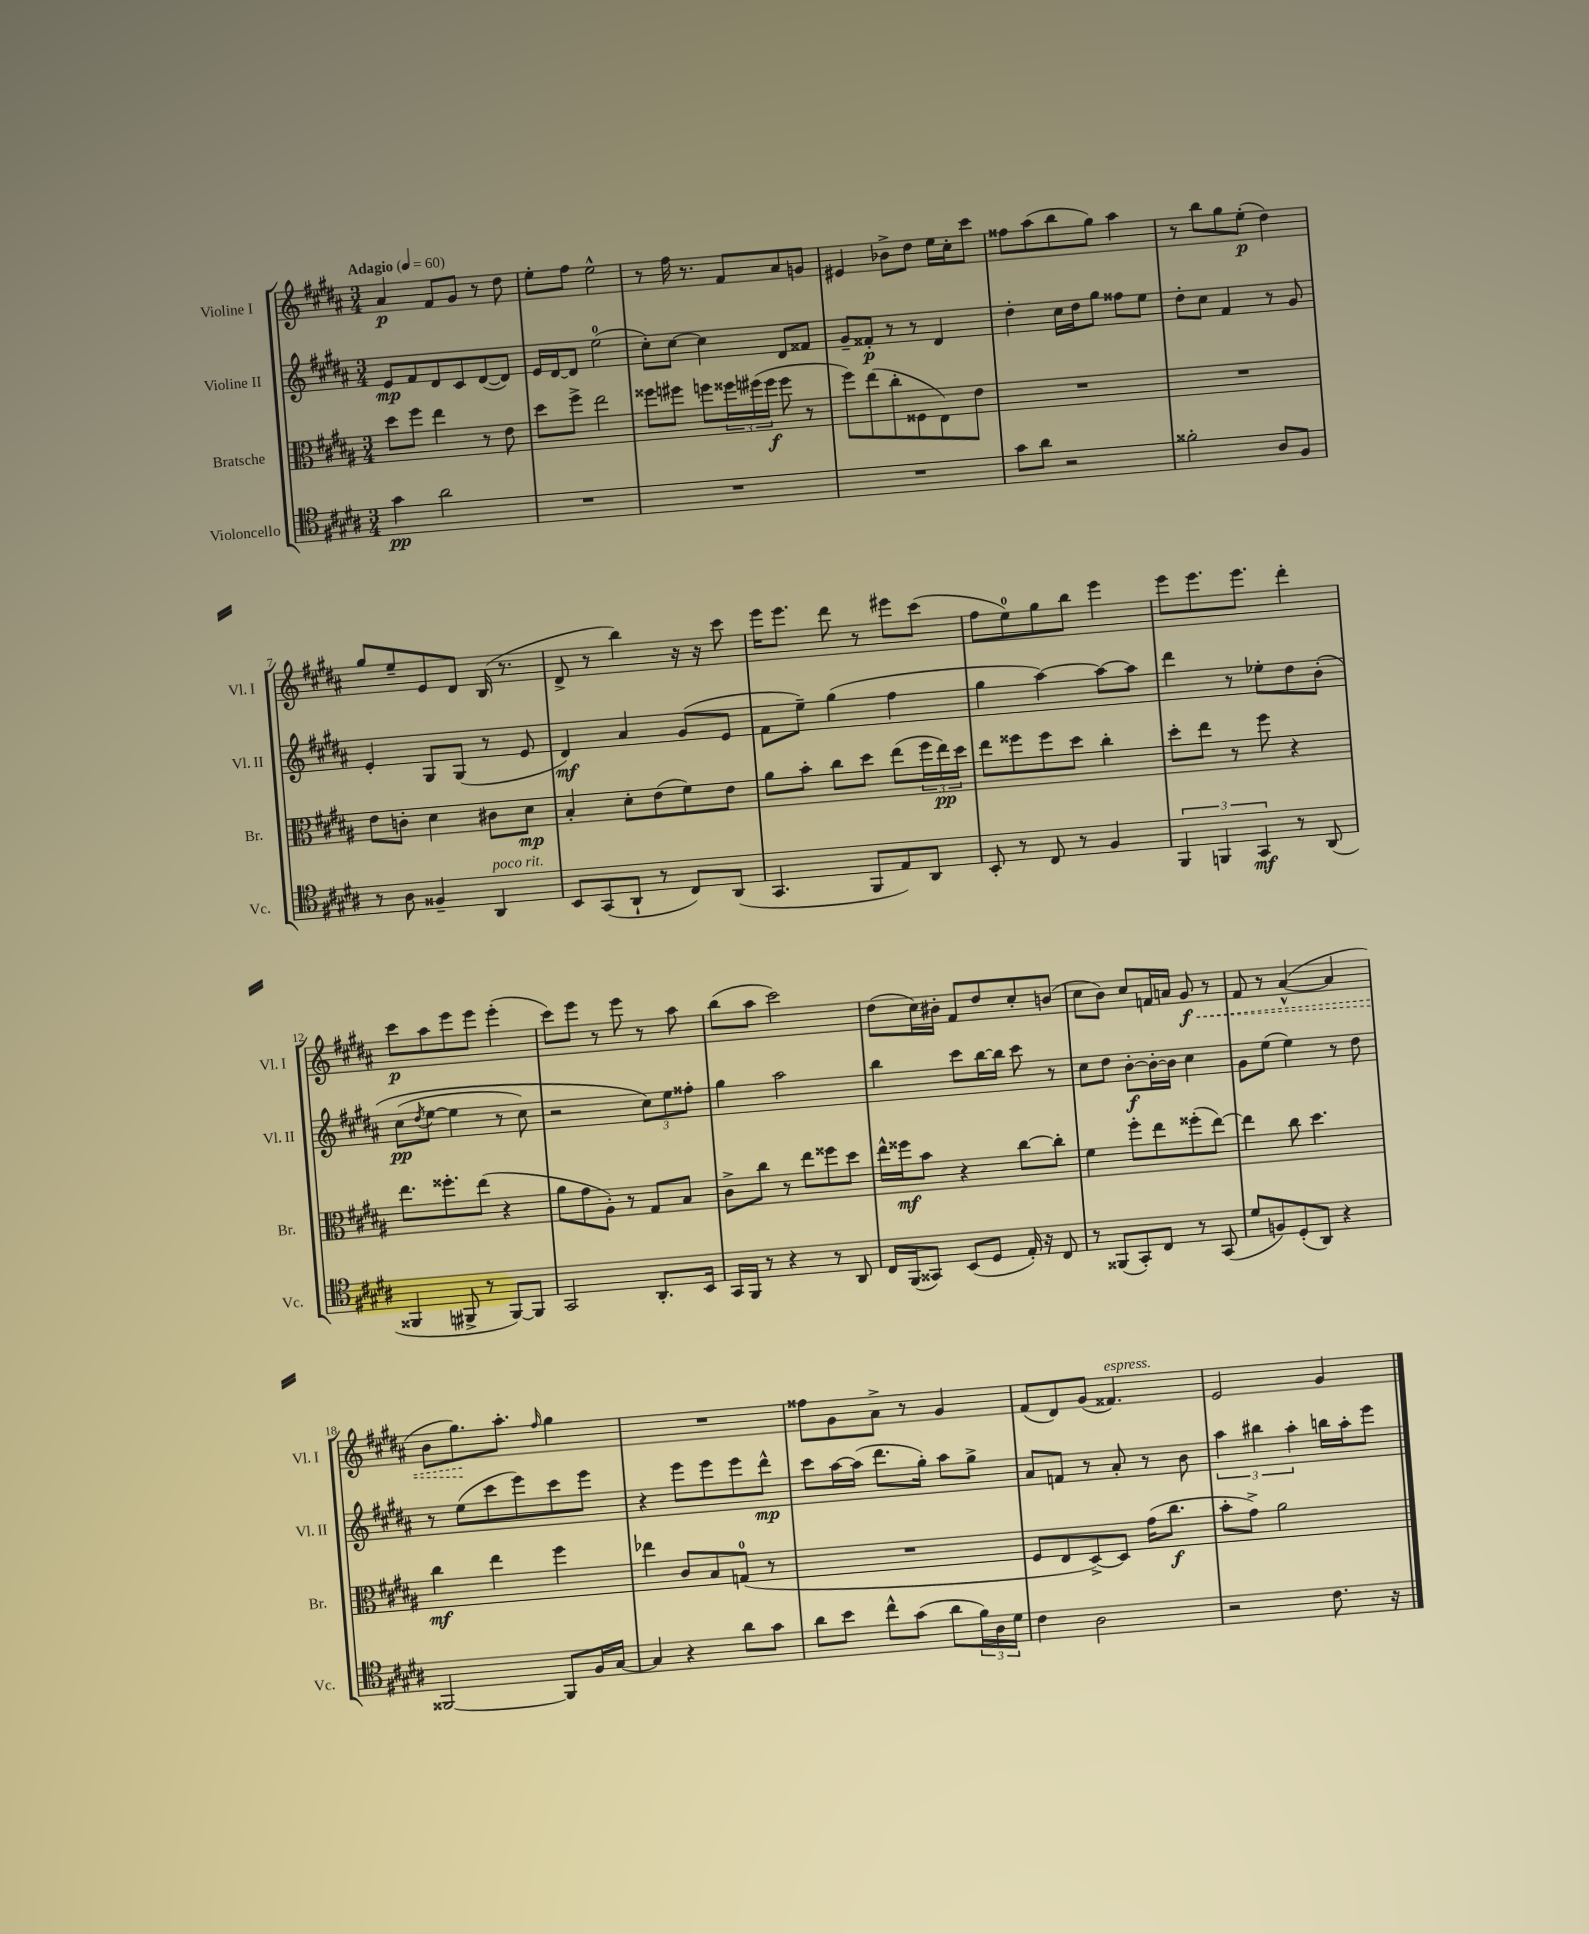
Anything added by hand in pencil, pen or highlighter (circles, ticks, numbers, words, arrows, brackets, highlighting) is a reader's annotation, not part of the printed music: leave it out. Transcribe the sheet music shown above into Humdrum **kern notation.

**kern	**kern	**kern	**kern
*staff4	*staff3	*staff2	*staff1
*clefC4	*clefC3	*clefG2	*clefG2
*k[f#c#g#d#a#]	*k[f#c#g#d#a#]	*k[f#c#g#d#a#]	*k[f#c#g#d#a#]
*M3/4	*M3/4	*M3/4	*M3/4
*MM60	*MM60	*MM60	*MM60
4g#	8dd#	8e	4a#
.	8ff#	8f#	.
2a#	4ee	8d#	8f#
.	.	8c#	8g#
.	8r	([8d#	8r
.	8e	8d#])	8dd#
=	=	=	=
2.r	8dd#	16e	8ee'
.	.	[16d#	.
.	8ff#^	8d#]	8ff#
.	2ee	(2ee	2ee^^
=	=	=	=
2.r	8ff##	8cc#')	8r
.	8ff#	[8cc#	16ff#
.	.	.	8.r
.	8ff	4cc#]	.
.	24ff##	.	8f#
.	(24ff#	.	.
.	24ff#	.	.
.	8ff#	8d#	8a#
.	8r	8f##	8g
=	=	=	=
2.r	8ff#)	8g#~	4e#
.	(8ee	8f##'	.
.	8cc#'	8r	8b-^
.	8F##	8r	8dd#
.	8E)	4d#	16ee
.	.	.	16cc#'
.	8e	.	8ccc#
=	=	=	=
8g#	2.r	4dd#'	8ff##
8a#	.	.	(8aa#
2r	.	16cc#	8bb
.	.	16dd#	.
.	.	8gg#	8gg#)
.	.	8ff##	4aa#
.	.	8ee	.
=	=	=	=
2f##'	2.r	8dd#'	8r
.	.	8cc#	8bb
.	.	4f#	8gg#
.	.	.	(8ee'
8A#	.	8r	4dd#)
8F#	.	8g#	.
=	=	=	=
8r	8e	4e'	8gg#
8A#	8c'	.	8ee~
4F##~	4d#	8G#	8e
.	.	(8G#	8d#
4AA#	8c#	8r	(16B
.	.	.	8.r
.	8d#	8e	.
=	=	=	=
8BB	4B'	4d#)	8d#^
(8GG#	.	.	8r
8AA#`	8d#'	4a#	4bb)
8r	(8e	.	.
8C#)	8f#)	(8g#	16r
.	.	.	16r
(8AA#	8e	8e	8ccc#
=	=	=	=
4.GG#	8a#	8f#	16eee
.	.	.	8.eee
.	8b'	8ee~)	.
.	8cc#	(4gg#	8ddd#
8FF#	8dd#	.	8r
8E)	(8ee	4ff#	8eee#
8AA#	24ff#	.	(8ccc#
.	24ee)	.	.
.	24dd#	.	.
=	=	=	=
8BB'	8ee	4gg#	8ff#
8r	8ff##	.	8ee)
8C#	8ff##	[4aa#)	8gg#
8r	8dd#	.	8bb
4F#	4cc#'	8aa#_	4eee
.	.	8aa#]	.
=	=	=	=
6FF#	8dd#'	4ddd#	8eee
.	8ee	.	8.eee
6FF	.	.	.
.	8r	8r	.
.	.	.	8.eee
6GG#	.	.	.
.	8ff#	8ee-'	.
8r	4r	8dd#	4ddd#'
(8AA#	.	&(8b'	.
=	=	=	=
4FF##	8.ee	(8cc#	8ccc#
.	.	8qdd#	.
.	.	[8ee	8aa#
.	8.ff##'	.	.
8FF#^	.	4ee]	8eee
8r	(8ee	.	8eee
[8FF#)	4r	8r	(4eee'
8FF#]	.	8cc#)	.
=	=	=	=
2GG#	8a#	2r	8ccc#)
.	8g#	.	8eee
.	8A#')	.	8r
.	8r	.	8eee
8.AA#'	8G#	12cc#&)	8r
.	.	12ee	.
.	8B	.	8aa#
.	.	12ff##'	.
16BB	.	.	.
=	=	=	=
16GG#	8c#^	4gg#	(8bb
16FF#	.	.	.
8r	8cc#	.	8aa#
4r	8r	2aa#	2ccc#)
.	8ee	.	.
8r	8ff##	.	.
8AA#	8dd#	.	.
=	=	=	=
16C#	16ee^^	4bb	(8dd#
(16FF#	16ff##	.	.
8GG##)	8b	.	16cc#)
.	.	.	16b#'
(8BB	4r	8ccc#	8f#
8D#	.	[16bb	8dd#
.	.	16bb]	.
16E')	[8cc#	8ccc#	8cc#'
16r	.	.	.
8C#	8cc#']	8r	(8b
=	=	=	=
8r	4f#	8cc#	8cc#
(8FF##	.	8dd#	8b)
8GG#')	8ff#'	[8b'	8cc#
8C#	8ee	16b'_	16f
.	.	16b]	16a
8r	(8ff##'	4cc#	8g#
(8GG#	[8ee)	.	8r
=	=	=	=
8d#	4ee]	8g#	8f#
8F)	.	(8ee	8r
(8D#'	8cc#	4ee)	([4a#^^
8AA#)	4.dd#	.	.
4r	.	8r	4a#]
.	.	8dd#	.
=	=	=	=
[2FF##	4cc#	8r	8b
.	.	(8ee	8.gg#)
.	4ee	8ccc#	.
.	.	.	8.aa#'
.	.	8eee)	.
.	.	.	16qqff#
8FF##]	4ff#	8ccc#	4gg#
16F#	.	8eee	.
[16G#	.	.	.
=	=	=	=
4G#]	4ee-	4r	2.r
4r	8c#	8eee	.
.	8B	8eee	.
8a#	(8G	8eee	.
8g#	8r	8ddd#^^	.
=	=	=	=
8a#	2.r	8ccc#	8ff##
8b	.	[16aa#	8g#
.	.	(16aa#]	.
8cc#^^	.	8.ddd#	8a#^
(8g#	.	.	8r
.	.	16gg#')	.
8a#	.	8aa#	4g#
24f#)	.	8gg#^	.
24A#	.	.	.
24d#	.	.	.
=	=	=	=
4c#	8F#	8a#	(8f#
.	8E	8f	8d#)
2A#	[8D#^)	8r	(8g#
.	8D#]	8a#'	4.f##)
.	(16g#	8r	.
.	8.cc#	.	.
.	.	8b	.
=	=	=	=
2r	8b'	6aa#	2e
.	8g#^)	.	.
.	.	6bb#	.
.	2a#	.	.
.	.	6aa#'	.
8.c#	.	16bb	4g#
.	.	16aa#'	.
.	.	8eee	.
16r	.	.	.
==	==	==	==
*-	*-	*-	*-
